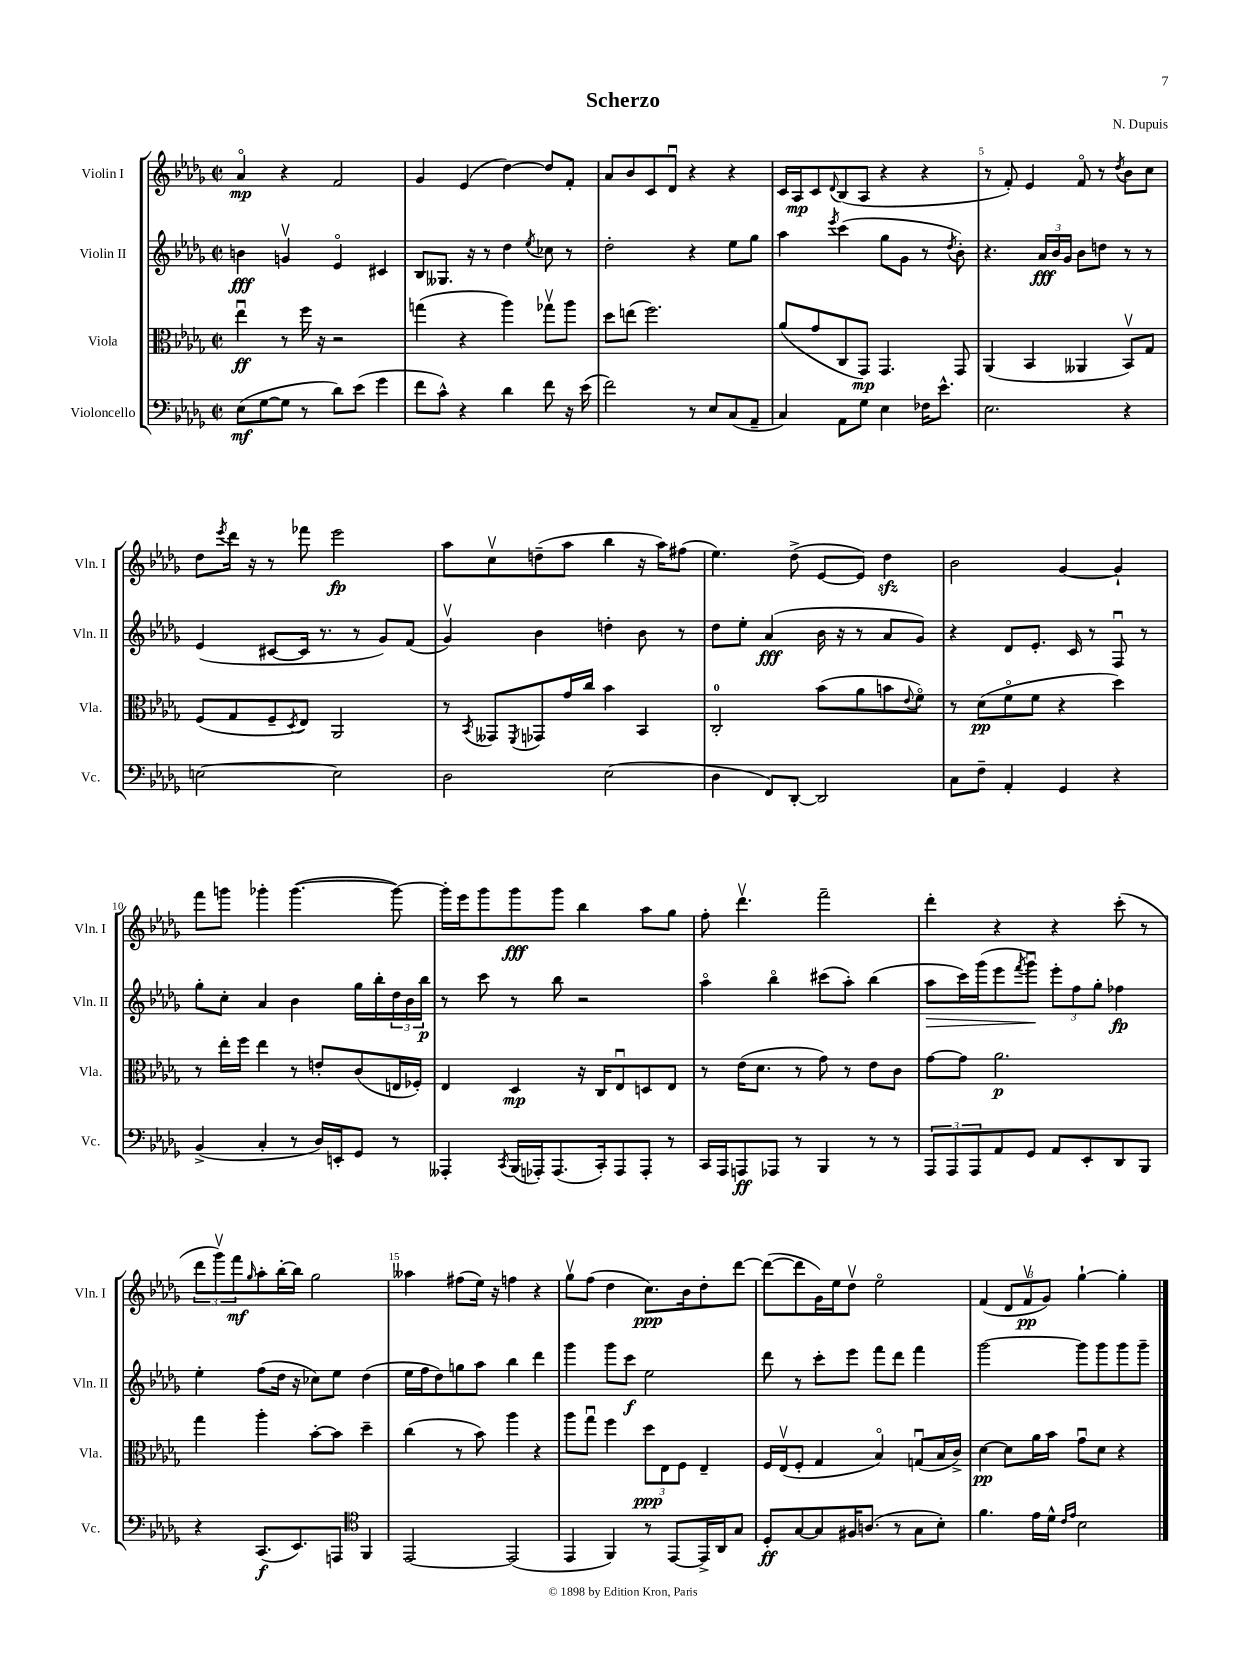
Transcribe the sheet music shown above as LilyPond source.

\header { title = "Scherzo" composer = "N. Dupuis" }
<<
\new StaffGroup <<
\new Staff = "s0" \with { instrumentName = "Violin I" shortInstrumentName = "Vln. I" } {
    \clef treble \key des \major \defaultTimeSignature \time 2/2
    aes'4\flageolet\mp r4 f'2 |
    ges'4 ees'4( des''4~) des''8 f'8-. |
    aes'8 bes'8 c'8 des'8\downbow r4 r4 |
    c'16 aes16\mp c'8 \appoggiatura { des'8 } bes8( aes8 r4 r4 |
    r8 f'8-.) ees'4 f'8\flageolet r8 \acciaccatura { des''8 } bes'8 c''8 |
    des''8 \acciaccatura { ees'''8 } des'''16 r16 r8 fes'''8 ees'''2\fp |
    aes''8 c''8\upbow d''8--( aes''8 bes''4 r16 aes''16) fis''8( |
    ees''4.) des''8->( ees'8~ ees'8) des''4\sfz |
    bes'2 ges'4~ ges'4-! |
    f'''8 g'''8 ges'''4-. ges'''4.~( ges'''8~) |
    ges'''16-. ees'''16 ges'''8 ges'''8\fff ges'''8 bes''4 aes''8 ges''8 |
    f''8-. des'''4.\upbow f'''2-- |
    des'''4-. r4 r4 c'''8-.( r8 |
    \tuplet 3/2 { des'''8 ges'''8\upbow) f'''8\mf } \grace { ges''16 } aes''8-. bes''16~-. bes''16 ges''2 |
    aeses''4 fis''8( ees''16) r16 f''4 r4 |
    ges''8\upbow f''8( des''4 c''8.\ppp) bes'16 des''8-. des'''8~ |
    des'''8~( des'''8 ges'16) ees''16 des''8\upbow ees''2\flageolet |
    f'4( \tuplet 3/2 { des'8 f'8\upbow\pp ges'8) } ges''4~-! ges''4-. \bar "|." |
}
\new Staff = "s1" \with { instrumentName = "Violin II" shortInstrumentName = "Vln. II" } {
    \clef treble \key des \major \defaultTimeSignature \time 2/2
    b'4\fff g'4\upbow ees'4\flageolet cis'4 |
    bes8 geses8. r16 r8 des''4 \acciaccatura { ees''8 } ces''8 r8 |
    des''2-. r4 ees''8 ges''8 |
    aes''4 \acciaccatura { ees'''8 } c'''4( ges''8 ges'8 r8 \acciaccatura { des''8 } bes'8-.) |
    r4. \tuplet 3/2 { aes'16\fff bes'16 ges'16 } bes'8 d''8 r8 r8 |
    ees'4( cis'8~ cis'16 r8. r8 ges'8) f'8( |
    ges'4\upbow) bes'4 d''4-. bes'8 r8 |
    des''8 ees''8-. aes'4\fff( bes'16 r16 r8 aes'8 ges'8) |
    r4 des'8 ees'8.-. c'16 r8 f8\downbow r8 |
    ges''8-. c''8-. aes'4 bes'4 ges''16 bes''16-. \tuplet 3/2 { des''16 bes'16 bes''16\p } |
    r8 c'''8 r8 bes''8 r2 |
    aes''4\flageolet bes''4\flageolet cis'''8( aes''8-.) bes''4( |
    aes''8\> c'''16) ges'''16( ees'''8 \acciaccatura { f'''8 } ges'''8\downbow\!) \tuplet 3/2 { ees'''8-. f''8 ges''8-. } fes''4\fp |
    ees''4-. f''8( des''16 r16 ces''8) ees''8 des''4( |
    ees''16 f''16 des''8) g''8 aes''8 bes''4 des'''4 |
    ges'''4 ges'''8 c'''8\f ees''2 |
    des'''8 r8 c'''8-. ees'''8 f'''8 des'''8 f'''4 |
    ges'''2~ ges'''8 ges'''8 ges'''8 ges'''8-- \bar "|." |
}
\new Staff = "s2" \with { instrumentName = "Viola" shortInstrumentName = "Vla." } {
    \clef alto \key des \major \defaultTimeSignature \time 2/2
    ees''4\downbow\ff r8 f''16 r16 r2 |
    g''4( r4 aes''4) ges''8\upbow aes''8 |
    des''8 e''8( f''2.) |
    aes'8( ges'8 c8 ges,8\mp) ges,4. ges,8 |
    aes,4( bes,4 aeses,4 bes,8\upbow) ges8 |
    f8( ges8 f8-- \acciaccatura { des8 } ees8) aes,2 |
    r8 \acciaccatura { bes,8 } geses,8 \acciaccatura { f,8 } ges,8 ges'16 c''16 bes'4 bes,4 |
    c2-0-. bes'8( aes'8 b'8 \appoggiatura { ees'8 } f'8\flageolet) |
    r8 des'8\pp( f'8\flageolet f'8 r4 des''4) |
    r8 ees''16-. f''16 ees''4 r8 e'8-. c'8( e16 fes16-.) |
    ees4 des4\mp r16 c16 ees8\downbow d8 ees8 |
    r8 ees'16( des'8. r8 ges'8) r8 ees'8 c'8 |
    ges'8~ ges'8 aes'2.\p |
    ges''4 aes''4-. bes'8~-. bes'8 des''4-- |
    c''4( r8 bes'8) aes''4 r4 |
    aes''8 ges''8\downbow f''4 \tuplet 3/2 { des''8\ppp ees8 f8 } ees4-- |
    f16 ees16\upbow( f8-. ges4 bes4\flageolet) g8\downbow( bes16 c'16->) |
    des'4~\pp des'8 aes'16 bes'16 ges'8\downbow des'8 r4 \bar "|." |
}
\new Staff = "s3" \with { instrumentName = "Violoncello" shortInstrumentName = "Vc." } {
    \clef bass \key des \major \defaultTimeSignature \time 2/2
    ees8\mf( ges8~ ges8 r8 des'8) ees'8( ges'4 |
    f'8 c'8-^) r4 des'4 f'8 r16 ees'16( |
    f'2) r8 ees8 c8( aes,8-- |
    c4) aes,8 ges8 ees4 fes16 ees'8.-^ |
    ees2. r4 |
    e2~ e2 |
    des2 ees2( |
    des4 f,8) des,8~-. des,2 |
    c8 f8-- aes,4-. ges,4 r4 |
    bes,4->( c4-. r8 des16) e,16-. ges,8 r8 |
    aeses,,4-. \acciaccatura { c,8 } bes,,16( aes,,16-.) aes,,8.( c,16-.) aes,,8 aes,,8-. r8 |
    c,16 aes,,16 a,,8\ff aes,,8 r8 bes,,4 r8 r8 |
    \tuplet 3/2 { aes,,8 aes,,8 aes,,8 } aes,8 ges,8 aes,8 ees,8-. des,8 bes,,8 |
    r4 c,8.\f( ees,8.) a,,8 \clef tenor f,4 |
    ees,2~ ees,2( |
    ees,4 f,4) r8 ees,8~ ees,16-> aes,16 ges8 |
    des8-.\ff ges8~ ges8 fis16 a8.( r8 ges8 bes8-.) |
    f'4. ees'16 des'16-^ \grace { c'16 ees'16 } bes2 \bar "|." |
}
>>
>>
\layout { \context { \Score \override BarNumber.break-visibility = ##(#f #t #t) barNumberVisibility = #(every-nth-bar-number-visible 5) } }
